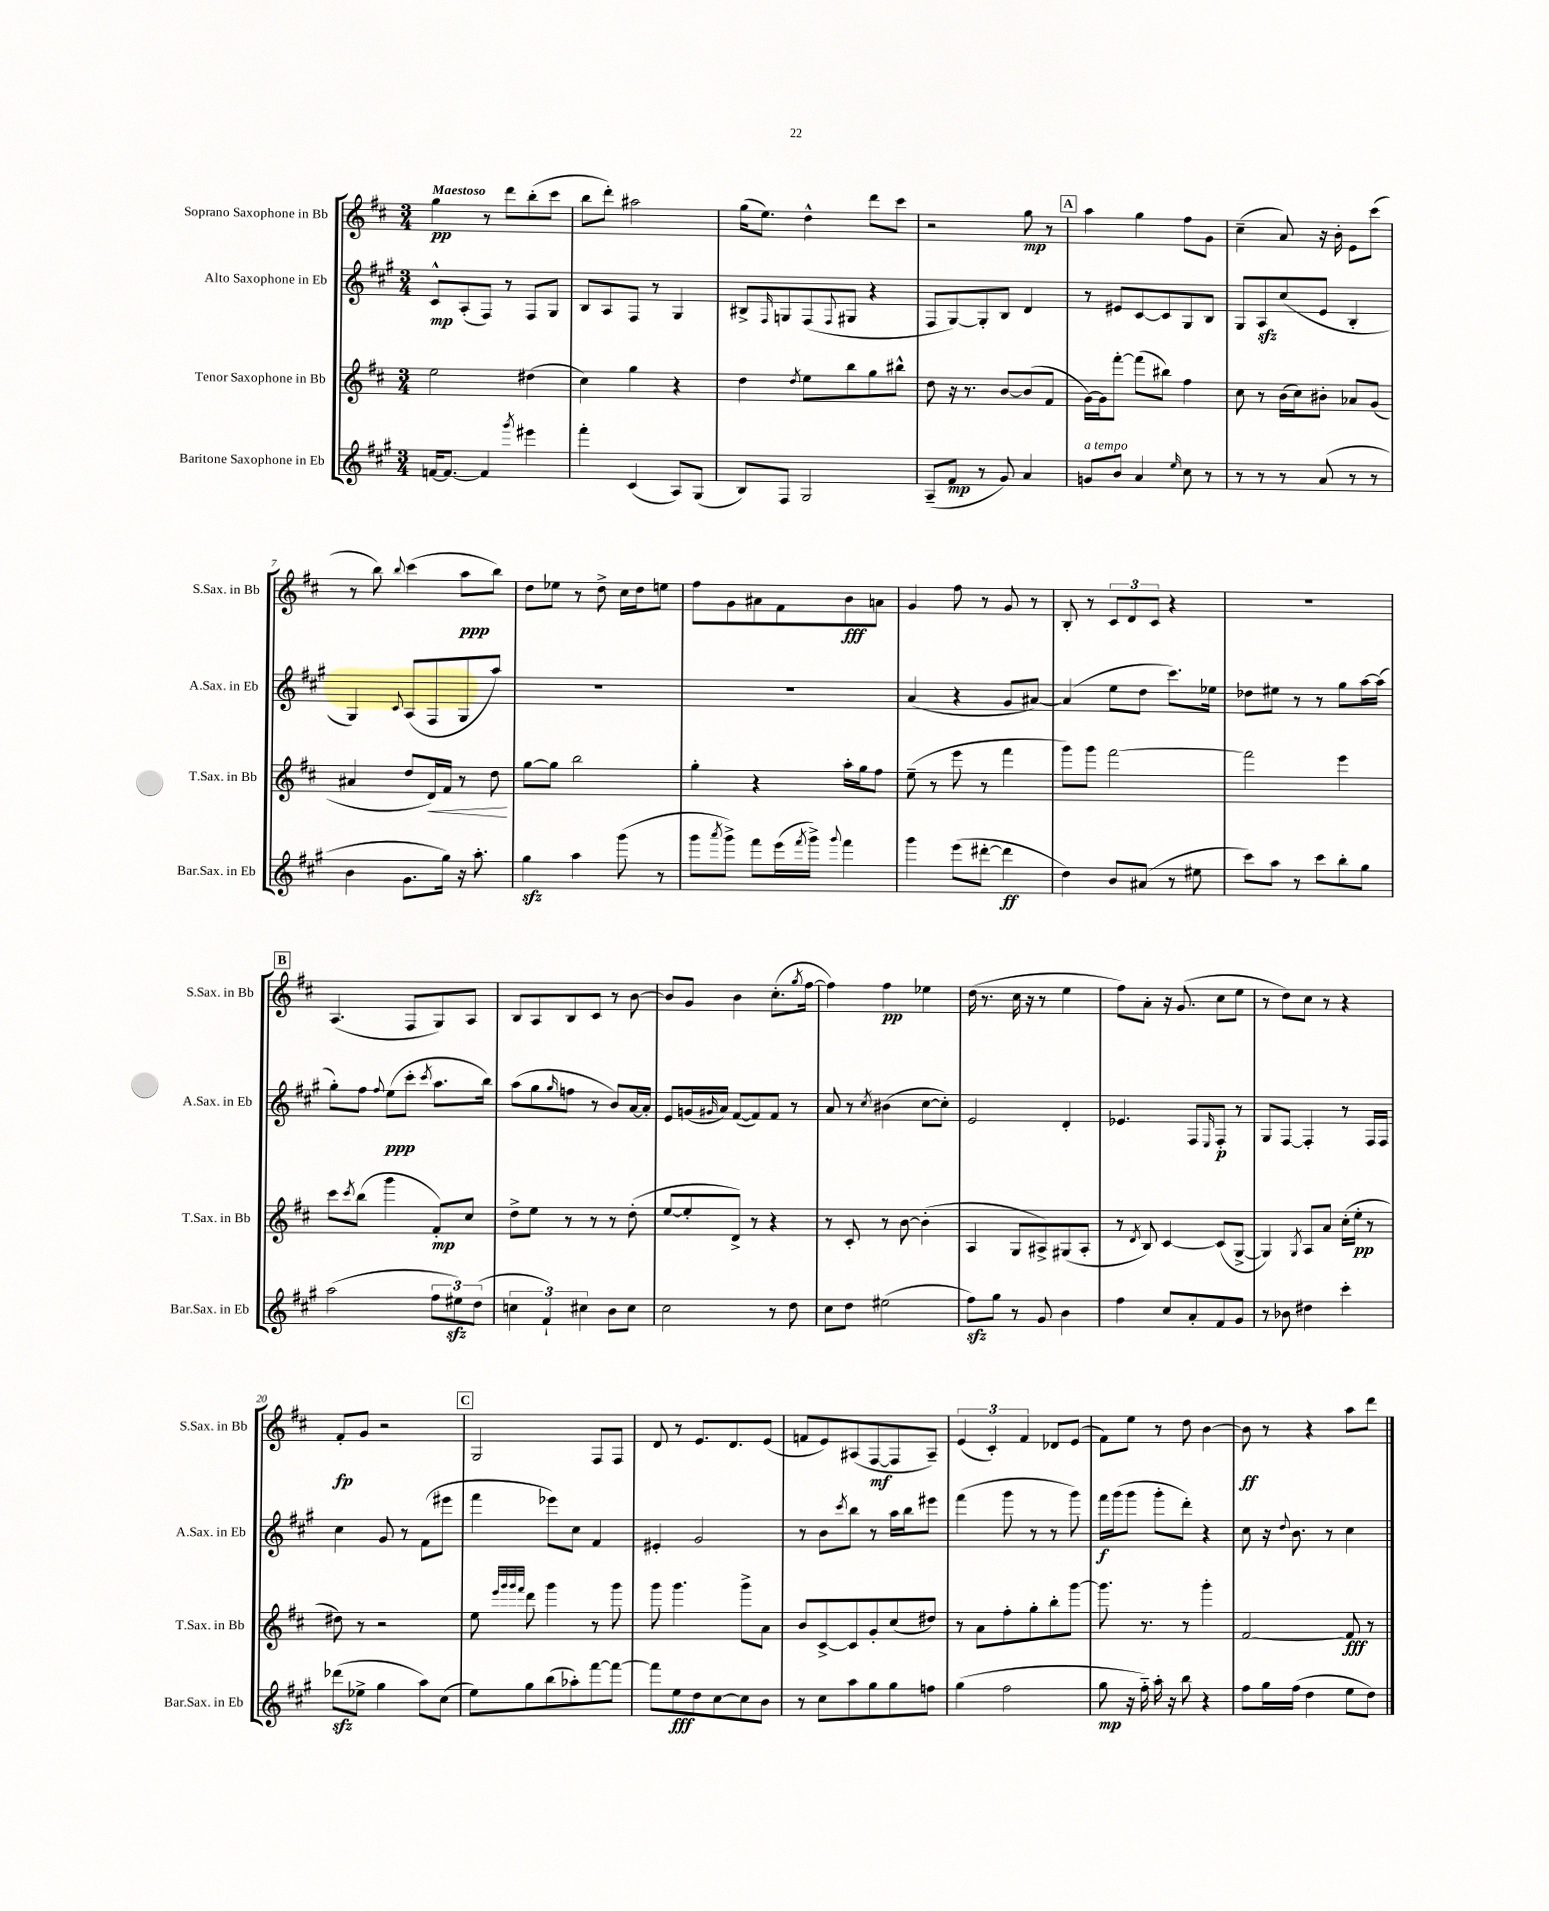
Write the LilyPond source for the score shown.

<<
\new StaffGroup <<
\new Staff = "s0" \with { instrumentName = "Soprano Saxophone in Bb" shortInstrumentName = "S.Sax. in Bb" } {
    \clef treble \key d \major \numericTimeSignature \time 3/4 \tempo "Maestoso"
    g''4\pp r8 d'''8 b''8-.( cis'''8 |
    b''8 d'''8-.) ais''2 |
    g''16( e''8.) d''4-^ d'''8 cis'''8 |
    r2 g''8\mp r8 |
    \mark \markup { \box "A" } a''4 g''4 fis''8 g'8 |
    cis''4--( a'8) r16 b'16-. e'8 cis'''8( |
    r8 b''8) \appoggiatura { b''8 } cis'''4( a''8\ppp b''8) |
    d''8 ees''8 r8 d''8-> cis''16 d''16 e''8 |
    fis''8 g'8 ais'8 fis'8 b'8\fff a'8 |
    g'4 fis''8 r8 g'8 r8 |
    b8-. r8 \tuplet 3/2 { cis'8 d'8 cis'8 } r4 |
    R2. |
    \mark \markup { \box "B" } a4.( fis8 g8) a8 |
    b8 a8 b8 cis'8 r8 b'8~ |
    b'8 g'8 b'4 cis''8.-.( \acciaccatura { g''8 } fis''16~ |
    fis''4) fis''4\pp ees''4 |
    d''16( r8. cis''16 r16 r8 e''4 |
    fis''8) a'8-. r16 g'8.( cis''8 e''8 |
    r8 d''8) cis''8 r8 r4 |
    fis'8-.\fp g'8 r2 |
    \mark \markup { \box "C" } g2 fis8 fis8 |
    d'8 r8 e'8. d'8. e'8( |
    f'8 e'8) ais8( fis8~\mf fis8 ais8--) |
    \tuplet 3/2 { e'4( cis'4-.) fis'4 } des'8 e'8( |
    fis'8) e''8 r8 d''8 b'4~ |
    b'8\ff r8 r4 a''8 d'''8 \bar "|." |
}
\new Staff = "s1" \with { instrumentName = "Alto Saxophone in Eb" shortInstrumentName = "A.Sax. in Eb" } {
    \clef treble \key a \major \numericTimeSignature \time 3/4
    cis'8-^\mp a8-.( fis8) r8 fis8 gis8 |
    b8 a8 fis8 r8 gis4 |
    bis8-> \grace { fis16 } g8 fis8( \appoggiatura { fis8 } gis8 r4 |
    fis8 gis8~) gis8-. b8 d'4 |
    \mark \markup { \box "A" } r8 eis'8 cis'8~ cis'8 gis8 b8 |
    gis8 a8\sfz cis''8( e'8 b4-. |
    gis4) \appoggiatura { cis'8 } a8( fis8 gis8 a''8) |
    R2. |
    R2. |
    a'4( r4 gis'8 ais'8~) |
    ais'4( e''8 d''8 cis'''8.) ees''16 |
    des''8 eis''8 r8 r8 gis''8 a''16~ a''16( |
    \mark \markup { \box "B" } gis''8-.) fis''8 \appoggiatura { fis''8 } e''8\ppp( cis'''8-. \acciaccatura { cis'''8 } a''8. b''16) |
    a''8( gis''8 \grace { gis''16 } f''8 r8 b'8) a'16~ a'16-. |
    e'8 g'16( \grace { gis'16 } a'16) fis'8~( fis'8) fis'8 r8 |
    a'8 r8 \acciaccatura { cis''8 } bis'4( cis''8~ cis''8-.) |
    e'2 d'4-. |
    ees'4. fis8 \grace { e16 } fis8-.\p r8 |
    gis8 fis8~ fis4-. r8 fis16 fis16 |
    cis''4 gis'8 r8 fis'8( eis'''8 |
    \mark \markup { \box "C" } fis'''4 ees'''8) cis''8 fis'4 |
    eis'4-. gis'2 |
    r8 b'8 \acciaccatura { cis'''8 } b''8 r8 a''16 b''16 eis'''8 |
    fis'''4( gis'''8 r8 r8 gis'''8) |
    fis'''16\f gis'''16( gis'''8 gis'''8-. d'''8-.) r4 |
    cis''8 r16 \appoggiatura { d''8 } b'8. r8 cis''4 \bar "|." |
}
\new Staff = "s2" \with { instrumentName = "Tenor Saxophone in Bb" shortInstrumentName = "T.Sax. in Bb" } {
    \clef treble \key d \major \numericTimeSignature \time 3/4
    e''2 dis''4( |
    cis''4) g''4 r4 |
    d''4 \acciaccatura { d''8 } e''8 b''8 g''8 bis''8-^ |
    d''8 r16 r8. b'8~ b'8( fis'8 |
    \mark \markup { \box "A" } g'16~) g'16 fis'''8~-. fis'''8( bis''8) fis''4 |
    cis''8 r8 b'16( cis''16) bis'8-. aes'8 g'8( |
    ais'4 d''8 d'16\<) fis'16 r8 d''8\! |
    g''8~ g''8 b''2 |
    g''4-. r4 a''16-. g''16 fis''8 |
    e''8--( r8 e'''8 r8 fis'''4 |
    g'''8) g'''8 fis'''2~ |
    fis'''2 e'''4 |
    \mark \markup { \box "B" } cis'''8 \acciaccatura { cis'''8 } b''8( g'''4 fis'8-.\mp) cis''8 |
    d''8-> e''8 r8 r8 r8 d''8-.( |
    e''8~ e''8-. d'8->) r8 r4 |
    r8 cis'8-. r8 b'8~ b'4-.( |
    a4 g8 ais8->) gis8( ais8-. |
    r8 \acciaccatura { d'8 } b8) cis'4~ cis'8( g8~-> |
    g4) \acciaccatura { g8 } a8 a'8 cis''16-.( e''16-.\pp r8 |
    dis''8) r8 r2 |
    \mark \markup { \box "C" } e''8 \grace { e'''32 g'''32 g'''32 fis'''32 } d'''8 g'''4 r8 g'''8 |
    g'''8 g'''4. g'''8-> a'8 |
    b'8 cis'8~-> cis'8 g'8-. cis''8( dis''8) |
    r8 a'8 fis''8-. g''8-. b''8-. g'''8~ |
    g'''8. r8. r8 g'''4-. |
    fis'2~ fis'8\fff r8 \bar "|." |
}
\new Staff = "s3" \with { instrumentName = "Baritone Saxophone in Eb" shortInstrumentName = "Bar.Sax. in Eb" } {
    \clef treble \key a \major \numericTimeSignature \time 3/4
    f'16~ f'8.~ f'4 \acciaccatura { gis'''8 } eis'''4 |
    fis'''4-. cis'4( a8) gis8( |
    b8) fis8 gis2 |
    a8--( fis'8\mp r8 gis'8) a'4 |
    \mark \markup { \box "A" } g'8^\markup { \italic "a tempo" } b'8 a'4 \grace { e''16 } cis''8 r8 |
    r8 r8 r8 a'8( r8 r8 |
    b'4 gis'8. gis''16) r16 a''8.-. |
    gis''4\sfz a''4 gis'''8( r8 |
    gis'''8 \acciaccatura { a'''8 } gis'''8->) fis'''8 e'''16( \acciaccatura { fis'''8 } gis'''16->) \appoggiatura { gis'''8 } fis'''4 |
    gis'''4 e'''8( dis'''8~-. dis'''4\ff |
    d''4) b'8 ais'8( r8 eis''8 |
    cis'''8) a''8 r8 cis'''8 b''8-. gis''8 |
    \mark \markup { \box "B" } a''2( \tuplet 3/2 { fis''8 eis''8\sfz) d''8( } |
    \tuplet 3/2 { c''4 fis'4-!) cis''4 } b'8 cis''8 |
    cis''2 r8 d''8 |
    cis''8 d''8 eis''2( |
    fis''8\sfz) gis''8 r8 gis'8 b'4 |
    fis''4 cis''8 a'8-. fis'8 gis'8 |
    r8 bes'8 dis''4 cis'''4-. |
    des'''8\sfz( ees''8-> gis''4 a''8) cis''8( |
    \mark \markup { \box "C" } e''8) gis''8 b''8( aes''8-.) fis'''8~ fis'''8~ |
    fis'''8 e''8\fff d''8 cis''8~ cis''8 b'8 |
    r8 cis''8 a''8 gis''8 gis''8 f''8 |
    gis''4( fis''2 |
    gis''8\mp r16 fis''16-_) a''16-. r16 b''8 r4 |
    fis''8 gis''16 fis''16( d''4 e''8 d''8) \bar "|." |
}
>>
>>
